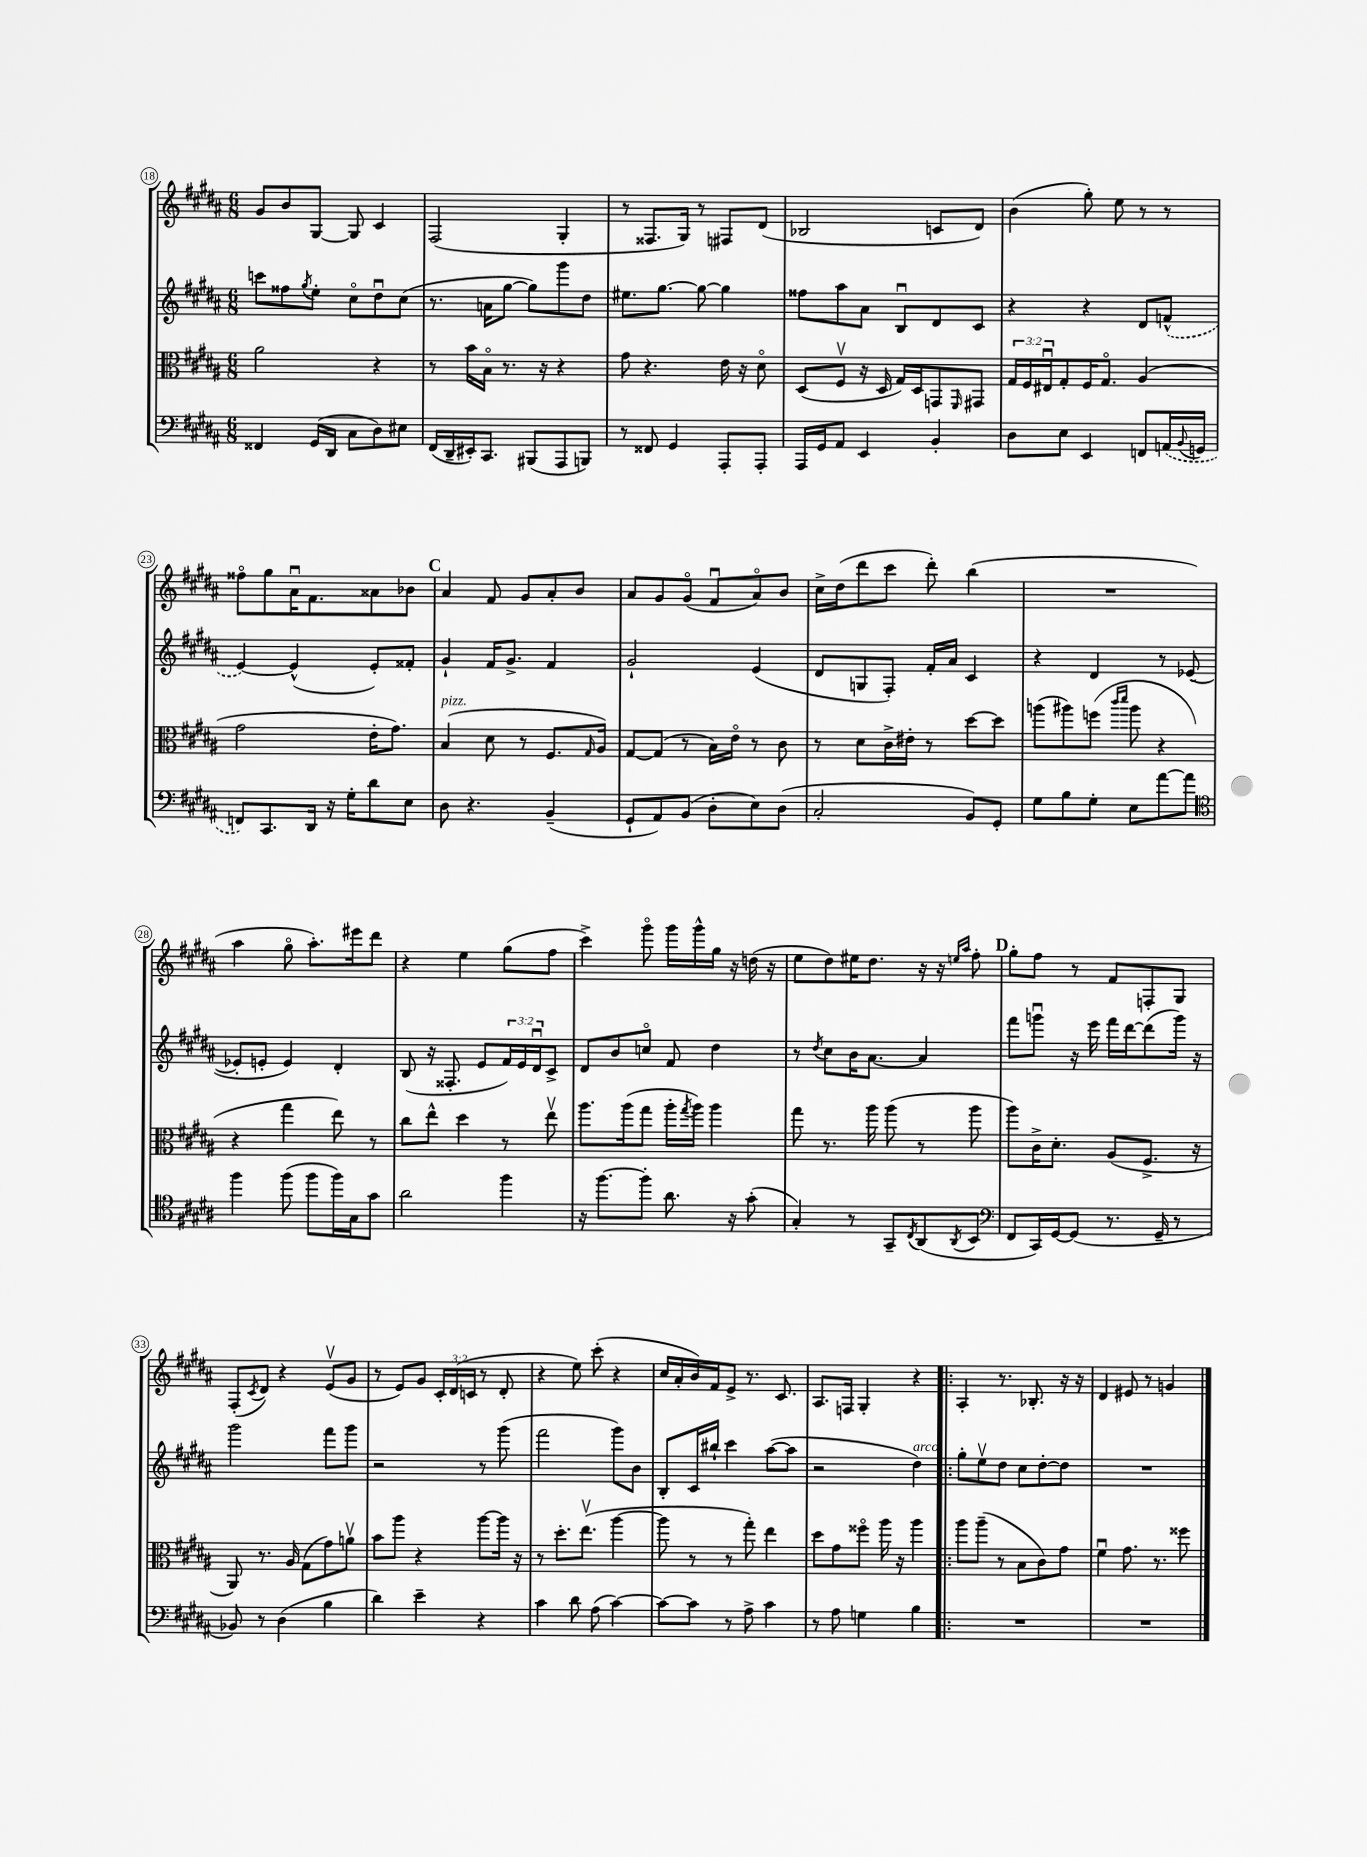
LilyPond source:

<<
\new StaffGroup <<
\new Staff = "s0" {
    \clef treble \key b \major \numericTimeSignature \time 6/8 \override Staff.TupletNumber.text = #tuplet-number::calc-fraction-text
    gis'8 b'8 gis8~ gis8 cis'4 |
    fis2( gis4-. |
    r8 fisis8. gis16) r8 fis8 dis'8( |
    bes2 c'8 dis'8) |
    b'4( gis''8-.) e''8 r8 r8 |
    fisis''8\flageolet gis''8 ais'16\downbow fis'8. aisis'8 bes'8 |
    \mark \markup { \bold "C" } ais'4 fis'8 gis'8 ais'8-. b'8 |
    ais'8 gis'8 gis'8\flageolet( fis'8\downbow ais'8\flageolet) b'8 |
    cis''16-> dis''16( dis'''8 cis'''8 dis'''8-.) b''4( |
    R2. |
    ais''4 gis''8\flageolet ais''8.-.) eis'''16 dis'''8 |
    r4 e''4 gis''8( fis''8 |
    cis'''4->) gis'''8\flageolet gis'''16 gis'''16-^ gis''16 r16 d''16( r16 |
    e''8 dis''8) eis''16 dis''8. r16 r16 \grace { e''16 ais''16 } fis''8-. |
    \mark \markup { \bold "D" } gis''8-. fis''8 r8 fis'8 f8-. gis8 |
    fis8-.( \acciaccatura { cis'8 } dis'8) r4 e'8\upbow( gis'8 |
    r8 e'8) gis'8 \tuplet 3/2 { cis'16-. dis'16( c'16 } r8 dis'8-. |
    r4 e''8) cis'''8-.( r4 |
    cis''16 ais'16-. b'16) fis'16 e'8-> r8. cis'8. |
    ais8. f16 gis4-. r4 |
    \bar ".|:" ais4-. r8. bes8.-. r16 r16 |
    dis'4 eis'8 r8 g'4 \bar "|." |
}
\new Staff = "s1" {
    \clef treble \key b \major \numericTimeSignature \time 6/8 \override Staff.TupletNumber.text = #tuplet-number::calc-fraction-text
    c'''8 fisis''8 \acciaccatura { gis''8 } e''8-. cis''8\flageolet dis''8\downbow cis''8( |
    r8. a'16 gis''8~ gis''8) gis'''8 dis''8 |
    eis''8. gis''8.~ gis''8~ gis''4 |
    fisis''8 ais''8 ais'8 b8\downbow dis'8 cis'8 |
    r4 r4 dis'8 \once \slurDashed f'8-^( |
    e'4~) e'4-^( e'8-.) fisis'8-. |
    \mark \markup { \bold "C" } gis'4-! fis'16 gis'8.-> fis'4 |
    gis'2-! e'4( |
    dis'8 g8 fis8-.) fis'16-. ais'16 cis'4 |
    r4 dis'4 r8 ees'8~( |
    ees'8-. e'8-. e'4) dis'4-. |
    b8( r16 fisis8.-. e'8 \tuplet 3/2 { fis'16) e'16 dis'16\downbow } cis'8-> |
    dis'8 b'8 c''8\flageolet fis'8 dis''4 |
    r8 \acciaccatura { dis''8 } cis''8 b'16 ais'8.~ ais'4 |
    \mark \markup { \bold "D" } fis'''8 g'''8\downbow r16 e'''16 fis'''16 dis'''16~ dis'''8( g'''16) r16 |
    gis'''2 fis'''8 gis'''8 |
    r2 r8 gis'''8( |
    fis'''2 gis'''8) b'8 |
    b8-. cis'16 bis''16-! cis'''4 ais''8~( ais''8 |
    r2 dis''4^\markup { \italic "arco" }) |
    \bar ".|:" gis''8-. e''8\upbow dis''8 cis''8 dis''8~-. dis''8 |
    R2. \bar "|." |
}
\new Staff = "s2" {
    \clef alto \key b \major \numericTimeSignature \time 6/8 \override Staff.TupletNumber.text = #tuplet-number::calc-fraction-text
    ais'2 r4 |
    r8 b'16 b16\flageolet r8. r16 r4 |
    gis'8 r4. e'16 r16 dis'8\flageolet |
    dis8( fis8\upbow r16 dis16 gis16) dis16 g,8 \grace { fis,16 } gis,8 |
    \tuplet 3/2 { gis16 fis16 eis16\downbow } gis8-. fis16 gis8.\flageolet ais4( |
    gis'2 e'16-. gis'8.) |
    \mark \markup { \bold "C" } b4^\markup { \italic "pizz." }( dis'8 r8 fis8. \grace { gis16 } ais16) |
    gis8~ gis8( r8 b16) e'16\flageolet r8 cis'8 |
    r8 dis'8 cis'16-> eis'16-. r8 dis''8~ dis''8 |
    a''8( ais''8) f''8( \grace { cis'''16 dis'''16 } ais''8 r4 |
    r4 gis''4 e''8) r8 |
    cis''8 e''8-^ dis''4 r8 e''8\upbow |
    ais''8. ais''16( gis''8 ais''16-. \acciaccatura { gis''8 } ais''16) ais''4 |
    gis''8 r8. ais''16 ais''8( r8 ais''8 |
    \mark \markup { \bold "D" } ais''8) cis'16-> dis'8.-. ais8( fis8.-> r16 |
    ais,8) r8. ais16 gis8( gis'8) a'8\upbow |
    b'8 ais''8 r4 ais''8~ ais''16 r16 |
    r8 dis''8.-. e''8.\upbow( ais''4~ |
    ais''8 r8 r8 gis''8-.) e''4 |
    dis''8 gis'8 fisis''8\flageolet ais''16 r16 ais''4 |
    \bar ".|:" ais''8 ais''8--( r8 b8 cis'8) gis'8 |
    fis'4\downbow gis'8. r8. fisis''8 \bar "|." |
}
\new Staff = "s3" {
    \clef bass \key b \major \numericTimeSignature \time 6/8
    fisis,4 gis,16( dis,16 cis8 dis8) eis8 |
    fis,16( dis,16-- eis,16-.) cis,8. bis,,8( ais,,8 b,,8) |
    r8 fisis,8 gis,4 ais,,8-. ais,,8-. |
    ais,,16 gis,16 ais,8 e,4 b,4-. |
    dis8 e8 e,4 f,8 \once \slurDashed a,16( \appoggiatura { b,8 } g,16 |
    f,8) cis,8. dis,16 r16 gis16-. dis'8 e8 |
    \mark \markup { \bold "C" } dis8 r4. b,4--( |
    gis,8-! ais,8) b,8( dis8-. e8) dis8( |
    cis2-. b,8) gis,8-. |
    gis8 b8 gis8-. e8 ais'8~ ais'8 |
    \clef tenor fis''4 fis''8( fis''8 fis''16) gis16 gis'8 |
    ais'2 fis''4 |
    r16 fis''8.~ fis''8-. ais'8. r16 gis'8-.( |
    gis4-.) r8 gis,8-- \acciaccatura { cis8 } ais,8( \acciaccatura { ais,8 } b,8 |
    \mark \markup { \bold "D" } \clef bass fis,8 cis,16) gis,16~ gis,8( r8. gis,16-- r8 |
    bes,8) r8 dis4( b4 |
    dis'4) e'4-- r4 |
    cis'4 dis'8 ais8( cis'4~) |
    cis'8~ cis'8 r8 ais8-> cis'4 |
    r8 ais8 g4 b4 |
    \bar ".|:" R2. |
    R2. \bar "|." |
}
>>
>>
\layout { \context { \Score currentBarNumber = #18 \override BarNumber.stencil = #(make-stencil-circler 0.1 0.3 ly:text-interface::print) } }
